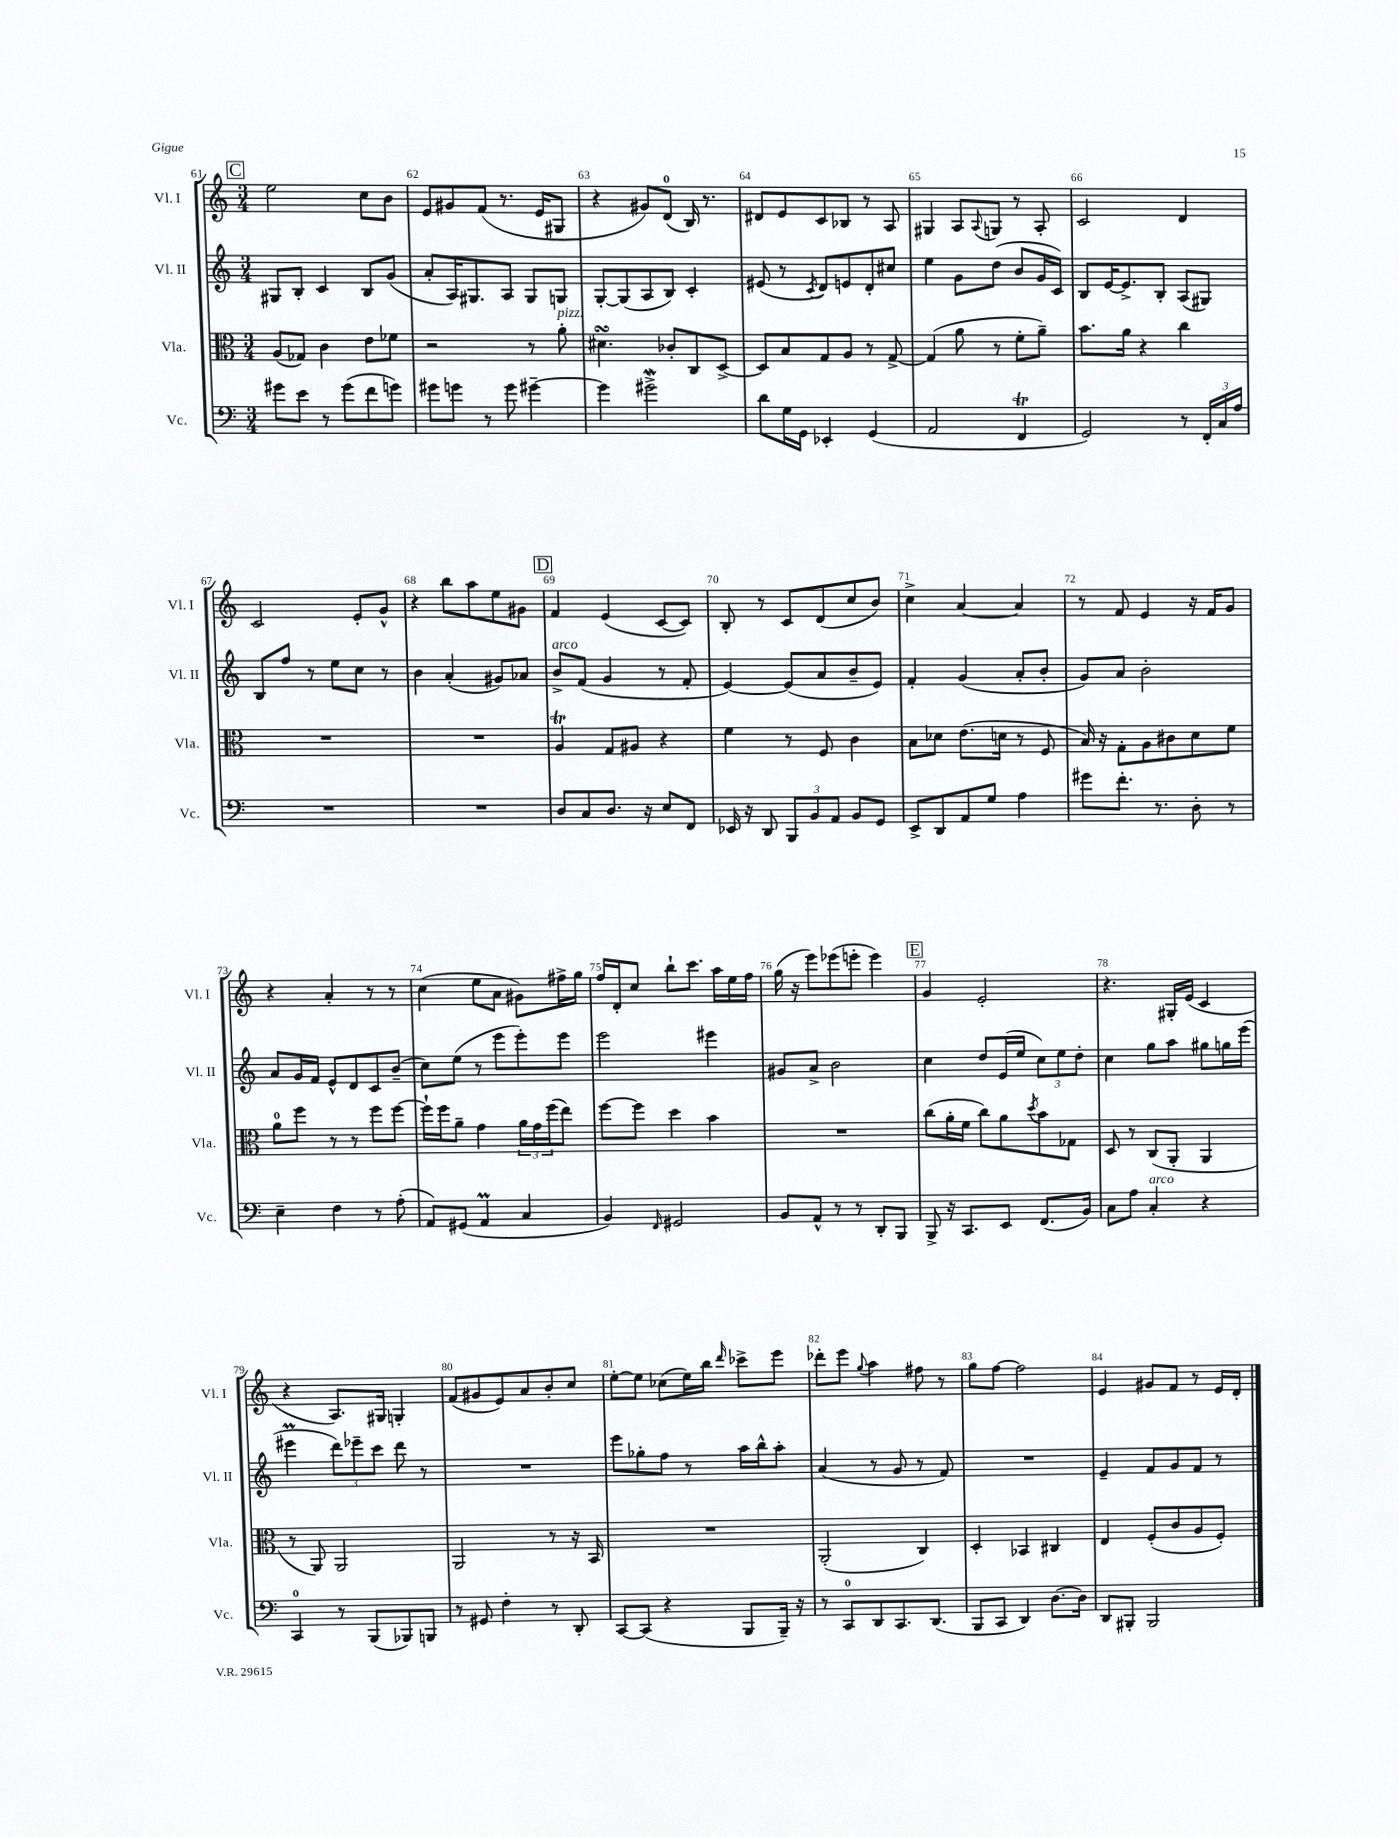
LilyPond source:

<<
\new StaffGroup <<
\new Staff = "s0" \with { instrumentName = "Vl. I" shortInstrumentName = "Vl. I" } {
    \clef treble \key c \major \numericTimeSignature \time 3/4
    \mark \markup { \box "C" } e''2 c''8 b'8 |
    e'8 gis'8 f'8( r8. e'16 gis8 |
    r4 gis'8) d'8-0( b16) r8. |
    dis'8 e'8 c'8 bes8 r8 a8 |
    gis4 a8 \appoggiatura { a8 } g8 r8 a8-. |
    c'2 d'4 |
    c'2 e'8-. g'8-^ |
    r4 b''8 a''8 e''8 gis'8 |
    \mark \markup { \box "D" } f'4 e'4( c'8~ c'8) |
    b8-. r8 c'8 d'8( c''8 b'8) |
    c''4-> a'4~ a'4 |
    r8 f'8 e'4 r16 f'16 g'8 |
    r4 a'4-. r8 r8 |
    c''4( e''8 a'8 gis'8) fis''16-> g''16 |
    f''16 d'16-. c''8 b''8-! c'''8. a''16 e''16 f''16 |
    g''16( r16 e'''8) ees'''8( e'''8-. e'''4) |
    \mark \markup { \box "E" } g'4 e'2-. |
    r4. gis16-. e'16( c'4 |
    r4 a8.) gis16 g4-. |
    f'8( gis'8 e'8) a'8 b'8-. c''8 |
    e''8~-. e''8 ces''8( e''16) b''16 \grace { d'''16 } ces'''8-> e'''8 |
    des'''8-. e'''8 \appoggiatura { g''8 } a''4 fis''8 r8 |
    g''8 f''8~ f''2 |
    e'4 gis'8 f'8 r8 e'16 d'16-. \bar "|." |
}
\new Staff = "s1" \with { instrumentName = "Vl. II" shortInstrumentName = "Vl. II" } {
    \clef treble \key c \major \numericTimeSignature \time 3/4
    \mark \markup { \box "C" } gis8 b8-. c'4 b8 g'8( |
    a'8-. a16) gis8. a8 gis8 g8 |
    g8~-. g8( a8 b8) c'4-. |
    eis'8( r8 \acciaccatura { c'8 } d'8) e'8 d'8-. cis''8 |
    e''4 g'8 d''8( b'8 g'16 c'16) |
    b8 e'16~ e'8.-> b8-. a8( gis8) |
    b8 f''8 r8 e''8 c''8 r8 |
    b'4 a'4-.( gis'8) aes'8 |
    \mark \markup { \box "D" } b'8->^\markup { \italic "arco" } f'8( g'4 r8 f'8-. |
    e'4~) e'8( a'8 b'8-- e'8) |
    f'4-. g'4( a'8-. b'8-. |
    g'8) a'8 b'2-. |
    a'8 g'16 f'16 e'8-^ d'8 c'8 b'8--( |
    c''8) e''8( r8 e'''8 e'''8-.) e'''8 |
    e'''2 eis'''4 |
    gis'8 a'8-> b'2 |
    \mark \markup { \box "E" } c''4 d''8 e'16( e''16 \tuplet 3/2 { c''8) e''8 d''8-. } |
    c''4 g''8 a''8 gis''8 g''16 e'''16( |
    eis'''4\prall \tuplet 3/2 { d'''8) ees'''8-- c'''8 } d'''8 r8 |
    R2. |
    e'''8 ges''8-. f''8 r8 a''16 b''16-^ a''8-. |
    a'4( r8 g'8 r8 f'8) |
    R2. |
    e'4-- f'8 g'8 f'8 r8 \bar "|." |
}
\new Staff = "s2" \with { instrumentName = "Vla." shortInstrumentName = "Vla." } {
    \clef alto \key c \major \numericTimeSignature \time 3/4
    \mark \markup { \box "C" } a8( ges8) c'4 e'8 fes'8 |
    r2 r8 a'8-.^\markup { \italic "pizz." } |
    dis'4.\turn ces'8-. c8 d8~-> |
    d8 b8 g8 a8 r8 g8~-> |
    g4( a'8 r8 f'8-. a'8--) |
    b'8. a'16 r4 c''4 |
    R2. |
    R2. |
    \mark \markup { \box "D" } a4\trill g8 ais8 r4 |
    f'4 r8 f8 c'4 |
    b8 des'8 e'8.( d'16 r8 f8 |
    b16) r16 g8-. a8 cis'8 d'8 f'8 |
    a'8-0 f''8 r8 r8 f''8 f''8~ |
    f''16-! f''16 a'8-- g'4 \tuplet 3/2 { a'16 g'16 f''16( } e''8) |
    f''8~ f''8 d''4 b'4 |
    R2. |
    \mark \markup { \box "E" } c''8( a'16-. f'16 c''8) a'8 \acciaccatura { d''8 } b'8 ges8 |
    d8 r8 c8( a,8-. a,4 |
    r8 a,8) a,2 |
    a,2 r8 r16 b,16 |
    R2. |
    a,2-.( c4) |
    d4-. bes,4 cis4 |
    e4 f8-.( c'8 a8 f8-.) \bar "|." |
}
\new Staff = "s3" \with { instrumentName = "Vc." shortInstrumentName = "Vc." } {
    \clef bass \key c \major \numericTimeSignature \time 3/4
    \mark \markup { \box "C" } gis'8 e'8 r8 gis'8( f'8 g'8) |
    gis'8 g'8 r8 g'8 gis'4~-- |
    gis'4 gis'2->\mordent |
    d'8 g16 g,16 ees,4-. g,4( |
    a,2 f,4\trill |
    g,2) r8 \tuplet 3/2 { f,16-. c16 a16 } |
    R2. |
    R2. |
    \mark \markup { \box "D" } d8 c8 d8. r16 e8 f,8 |
    ees,16 r16 d,8 \tuplet 3/2 { b,,8 b,8 a,8 } b,8 g,8 |
    e,8-> d,8 a,8 g8 a4 |
    gis'8 f'8.-. r8. d8-. r8 |
    e4-- f4 r8 a8-.( |
    a,8) gis,8( a,4\prall c4 |
    b,4) \grace { f,16 } gis,2 |
    b,8 a,8-^ r8 r8 d,8-. b,,8 |
    \mark \markup { \box "E" } b,,8-> r16 c,8. e,8 f,8.( b,16) |
    c8 a8 c4-.^\markup { \italic "arco" } r4 |
    c,4-0 r8 b,,8( bes,,8) b,,8 |
    r8 gis,8 f4-. r8 d,8-. |
    c,8~ c,8( r4 b,,8 b,,16--) r16 |
    r8 c,8-0 d,8 c,8. d,8.( |
    b,,8 c,8 d,4) d8.~ d16 |
    d,8 bis,,8-. bis,,2 \bar "|." |
}
>>
>>
\layout { \context { \Score currentBarNumber = #61 \override BarNumber.break-visibility = ##(#f #t #t) barNumberVisibility = #all-bar-numbers-visible } }
